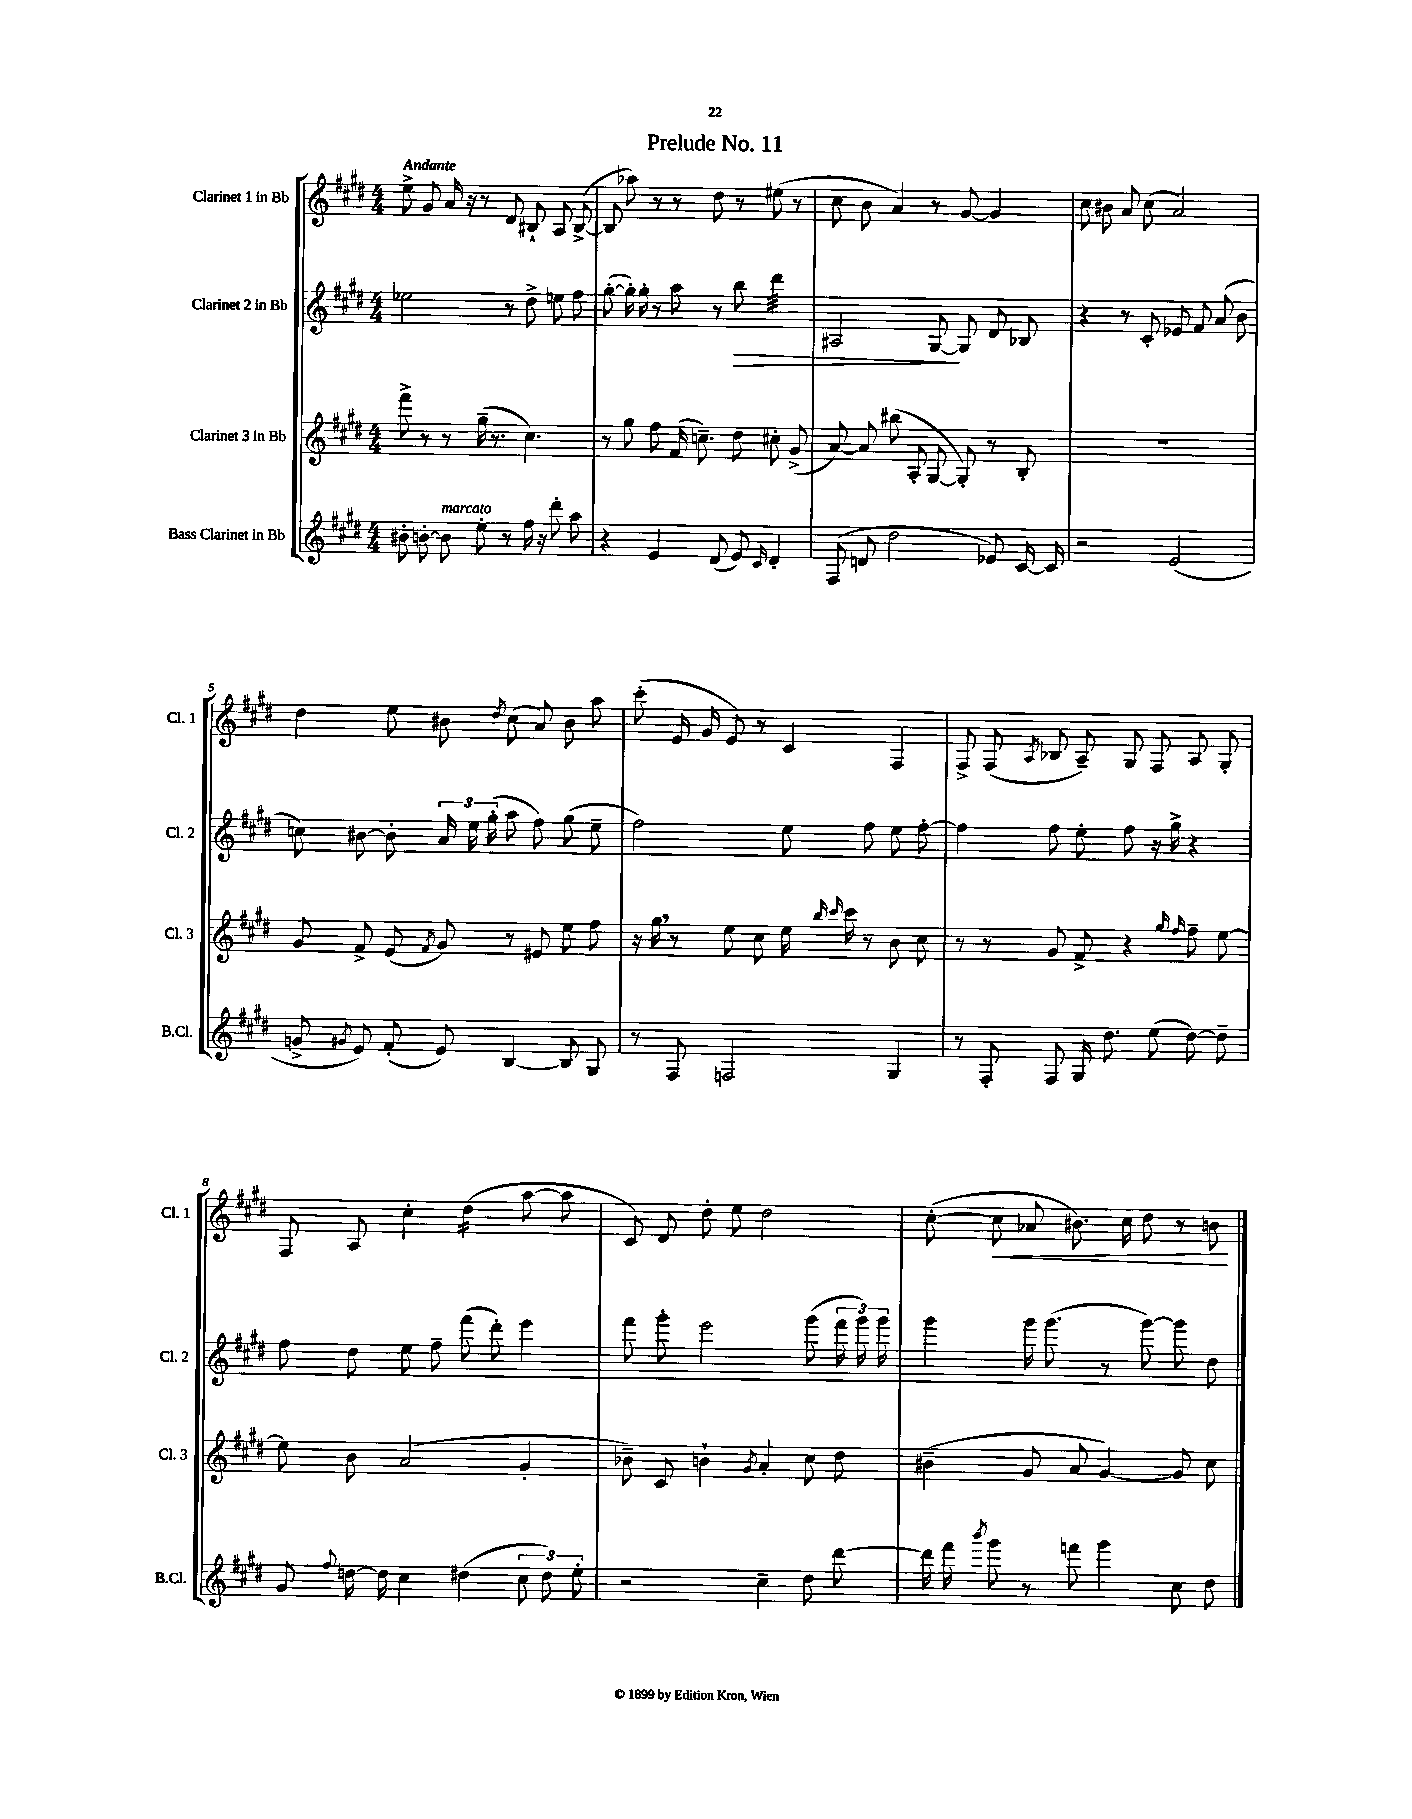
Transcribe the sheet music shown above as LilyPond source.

\header { title = "Prelude No. 11" }
<<
\new StaffGroup <<
\new Staff = "s0" \with { instrumentName = "Clarinet 1 in Bb" shortInstrumentName = "Cl. 1" } {
    \clef treble \key e \major \numericTimeSignature \time 4/4 \tempo "Andante"
    \autoBeamOff e''8-> gis'8 a'16 r16 r8 dis'8 bis8-! a8 bis8~->( |
    bis8 aes''8) r8 r8 dis''8 r8 eis''8( r8 |
    cis''8 b'8 a'4) r8 gis'8~ gis'4 |
    cis''8 bis'8 a'8 cis''8( a'2) |
    dis''4 e''8 bis'8 \acciaccatura { dis''8 } cis''8( a'8) bis'8 a''8 |
    cis'''8-.( e'16 gis'16 e'8) r8 cis'4 fis4 |
    fis8-> fis8( \acciaccatura { a8 } bes8 a8--) gis8 fis8 a8 gis8-. |
    fis8 a8 cis''4-. dis''4:16( a''8~ a''8 |
    cis'8) dis'8 dis''8-. e''8 dis''2 |
    cis''8~-.( cis''8\< aes'8 bis'8.) cis''16 dis''8 r8 b'8\! \bar "|." |
}
\new Staff = "s1" \with { instrumentName = "Clarinet 2 in Bb" shortInstrumentName = "Cl. 2" } {
    \clef treble \key e \major \numericTimeSignature \time 4/4
    \autoBeamOff ees''2 r8 dis''8-> e''8 fis''8 |
    gis''8~-.( gis''16-.) gis''16-. r8 a''8 r8 b''8\> dis'''4:32 |
    ais2 gis8~\! gis8 dis'8 bes8 |
    r4 r8 cis'8-. ees'8 fis'8 a'8( b'8 |
    c''8) bis'8~ bis'8-. \tuplet 3/2 { a'16 e''16 gis''16-.( } a''8 fis''8) gis''8( e''8-- |
    fis''2) e''8 fis''8 e''8 fis''8~-. |
    fis''4 fis''8 e''8-. fis''8 r16 gis''16-> r4 |
    fis''8 dis''8 e''8 fis''8-- fis'''8( dis'''8-.) e'''4 |
    fis'''8 gis'''8-. e'''2 gis'''8( \tuplet 3/2 { fis'''16 gis'''16) gis'''16 } |
    gis'''4 gis'''16 gis'''8.( r8 gis'''8~) gis'''8 dis''8 \bar "|." |
}
\new Staff = "s2" \with { instrumentName = "Clarinet 3 in Bb" shortInstrumentName = "Cl. 3" } {
    \clef treble \key e \major \numericTimeSignature \time 4/4
    \autoBeamOff fis'''8-> r8 r8 gis''16--( r8. cis''4.) |
    r8 gis''8 fis''8 fis'16( c''8.--) dis''8 cis''8-. gis'8->( |
    a'8~) a'8 bis''8( a8-. gis8~ gis8-.) r8 b8-. |
    R1 |
    gis'8 fis'8-> e'8( \acciaccatura { fis'8 } gis'8) r8 eis'8 e''8 fis''8 |
    r16 gis''16 \breathe r8 e''8 cis''8 e''16 \grace { b''16 cis'''16 } cis'''16 r8 b'8 cis''8 |
    r8 r8 gis'8 fis'8-> r4 \grace { gis''16 fis''16 } fis''8-- e''8~ |
    e''8 b'8 a'2( gis'4-. |
    bes'8--) cis'8 b'4-! \acciaccatura { gis'8 } a'4-. cis''8 dis''8 |
    bis'4--( gis'8 a'8 gis'4~) gis'8 cis''8 \bar "|." |
}
\new Staff = "s3" \with { instrumentName = "Bass Clarinet in Bb" shortInstrumentName = "B.Cl." } {
    \clef treble \key e \major \numericTimeSignature \time 4/4
    \autoBeamOff bis'8-. b'8~-. b'8^\markup { \italic "marcato" } e''8-. r8 fis''16 r16 dis'''8-. a''8 |
    r4 e'4 dis'8( e'8) \grace { cis'16 } dis'4-. |
    fis8( d'8 dis''2 ees'8) cis'16~ cis'16 |
    r2 e'2( |
    g'8-> \acciaccatura { gis'8 } e'8) fis'8-.( e'8) b4~ b8 gis8 |
    r8 fis8 f2 gis4 |
    r8 fis8-. fis8 gis16 dis''8. e''8( dis''8~) dis''8-- |
    gis'8 \appoggiatura { fis''8 } d''16~ d''16 cis''4 dis''4( \tuplet 3/2 { cis''8 dis''8) e''8-. } |
    r2 cis''4-- dis''8 dis'''8~ |
    dis'''16 fis'''16 \acciaccatura { b'''8 } gis'''8 r8 f'''8 gis'''4 cis''8 dis''8 \bar "|." |
}
>>
>>
